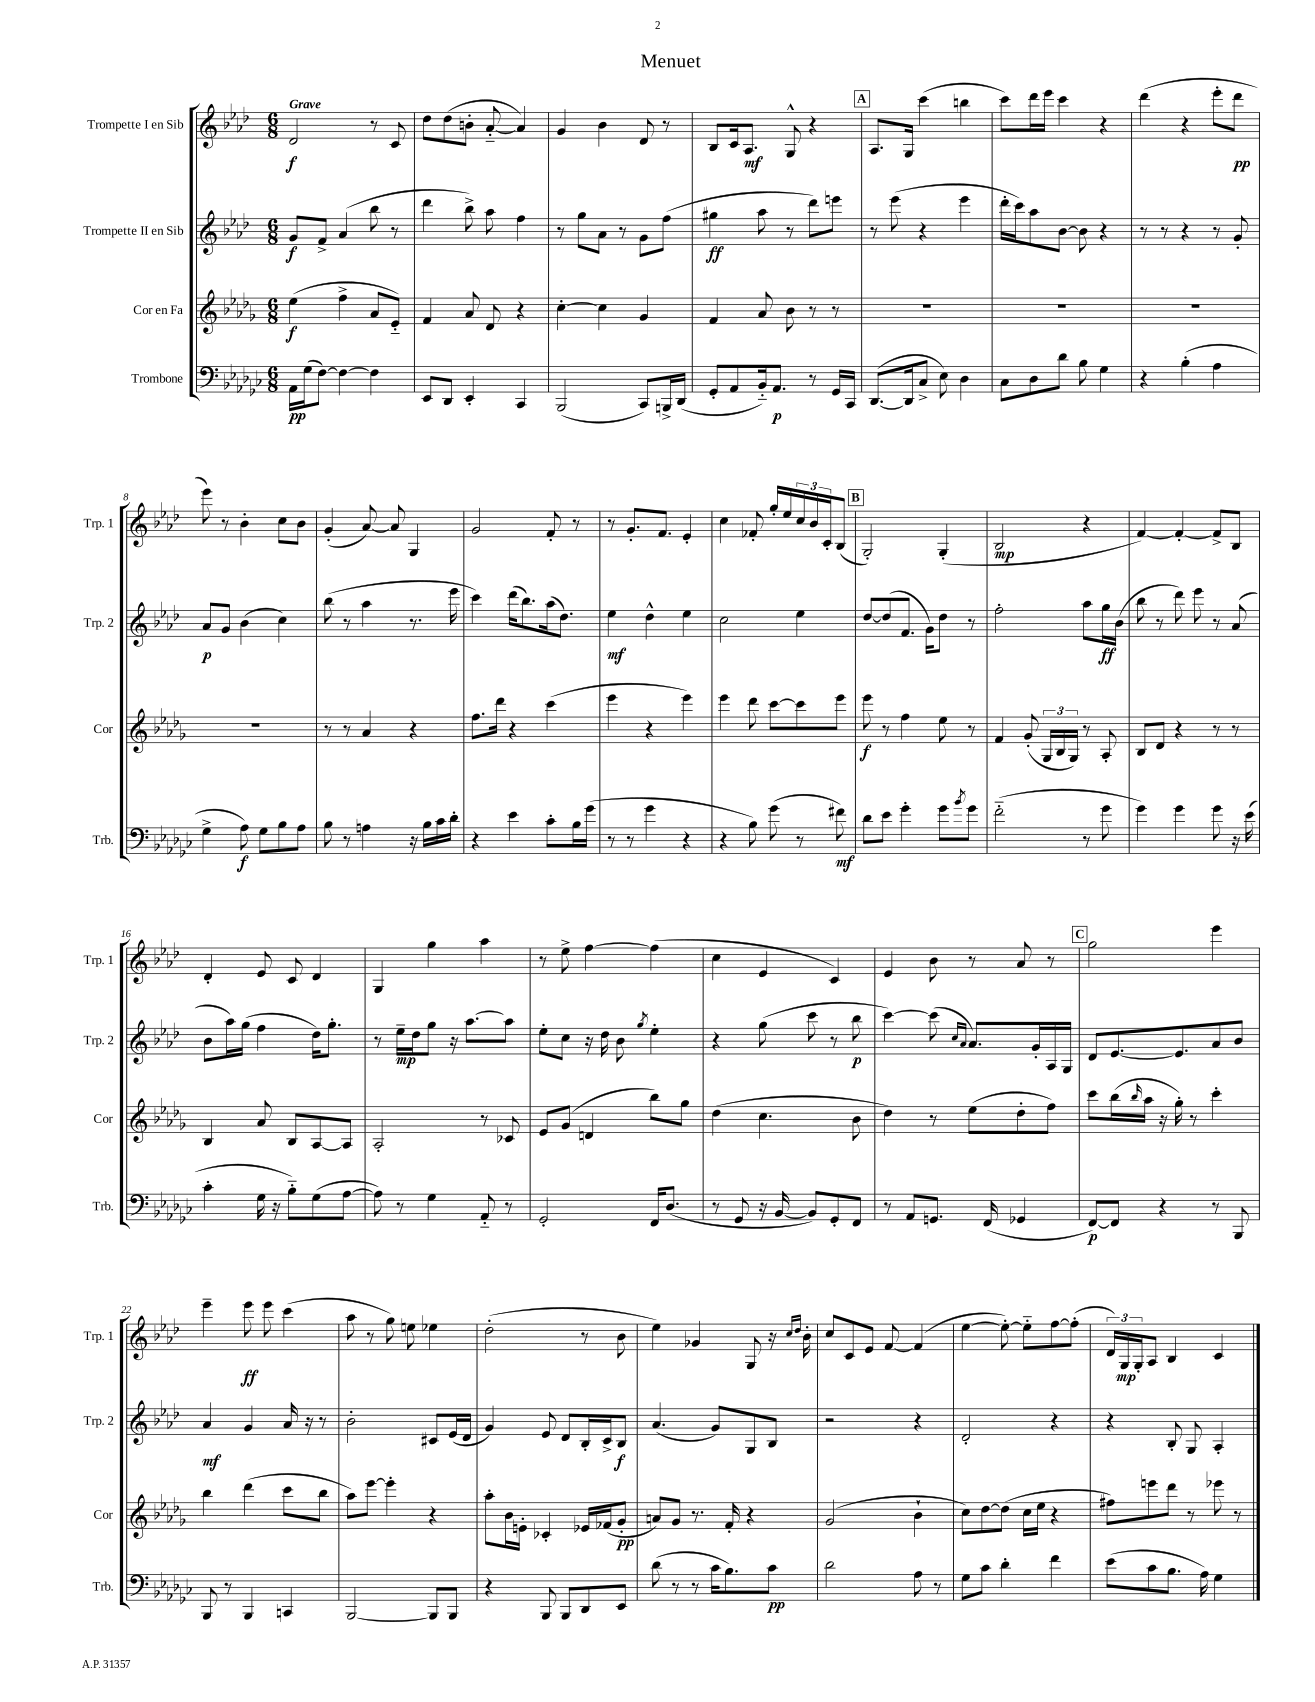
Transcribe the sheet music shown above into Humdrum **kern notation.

**kern	**kern	**kern	**kern
*staff4	*staff3	*staff2	*staff1
*clefF4	*clefG2	*clefG2	*clefG2
*k[b-e-a-d-g-c-]	*k[b-e-a-d-g-]	*k[b-e-a-d-]	*k[b-e-a-d-]
*M6/8	*M6/8	*M6/8	*M6/8
16AA-\LL	(4ee-\	8g/L	2d-/
(16G-\J	.	.	.
[8F\J)	.	8f^/J	.
4F\_	4ff^\	(4a-/	.
4F\]	8a-/L	8bb-\	8r
.	8e-'~/J)	8r	8c/
=	=	=	=
8EE-/L	4f/	4ddd-\	8dd-\L
8DD-/J	.	.	(8dd-\
4EE-'/	8a-/	8bb-^\)	8b'\J
.	8d-/	8aa-\	[8a-'~/
4CC-/	4r	4ff\	4a-/])
=	=	=	=
(2BBB-/	[4cc'\	8r	4g/
.	.	8gg\L	.
.	4cc\]	8a-\J	4b-\
.	.	8r	.
8CC-/L)	4g-/	8g\L	8d-/
16BBB^/L	.	(8ff\J	8r
(16DD-/JJ	.	.	.
=	=	=	=
8GG-'/L	4f/	4gg#\	8B-/L
8AA-/	.	.	16c/k
.	.	.	8.A-/J
16BB-'~/k)	8a-/	8aa-\	.
8.AA-/J	.	.	.
.	8b-\	8r	8G^^/
8r	8r	8ddd-\L)	4r
16GG-/LL	8r	8eee\J	.
16CC-/JJ	.	.	.
=	=	=	=
([8.DD-/L	2.r	8r	8.A-/L
.	.	(8eee-\	.
16DD-/]k	.	.	16G/Jk
8C-^/J	.	4r	(4ccc\
8E-\)	.	.	.
4D-\	.	4eee-\	4bb\
=	=	=	=
8C-\L	2.r	16ddd-'\LL	8ccc\L)
.	.	16ccc\J)	.
8D-\	.	8aa-\	16ddd-\L
.	.	.	16eee-\JJ
8d-\J	.	[8b-\J	4ccc\
8B-\	.	8b-\]	.
4G-\	.	4r	4r
=	=	=	=
4r	2.r	8r	(4ddd-\
.	.	8r	.
(4B-'\	.	4r	4r
4A-\	.	8r	8eee-'\L
.	.	8g'/	8ddd-\J
=	=	=	=
4G-^\	2.r	8a-/L	8eee-\)
.	.	8g/J	8r
8A-\)	.	(4b-\	4b-'\
8G-\L	.	.	.
8B-\	.	4cc\)	8cc\L
8A-\J	.	.	8b-\J
=	=	=	=
8B-\	8r	(8bb-\	(4g'/
8r	8r	8r	.
4A\	4a-/	4aa-\	[8a-/)
.	.	.	8a-/]
16r	4r	8.r	4G/
16B-\LL	.	.	.
16c-\	.	.	.
16d-'\JJ	.	16eee-\	.
=	=	=	=
4r	8.ff\L	4ccc\)	2g/
.	16ddd-\Jk	.	.
4e-\	4r	(16ddd-\LK	.
.	.	8.bb-\)	.
8c-'\L	(4ccc\	(16aa-\k	8f'/
.	.	8.dd-\J)	.
16B-\L	.	.	8r
(16g-\JJ	.	.	.
=	=	=	=
8r	4eee-\	4ee-\	8r
8r	.	.	8.g'/L
4g-\	4r	4dd-^^\	.
.	.	.	8.f/J
4r	4eee-\)	4ee-\	4e-'/
=	=	=	=
4r	4eee-\	2cc\	4cc\
8B-\)	8ddd-\	.	8f-'/
(8g-\	[8ccc\L	.	16gg'/LL
.	.	.	16ee-/
8r	8ccc\]	4ee-\	24cc/
.	.	.	24b-/
.	.	.	24c'/J
8f#\)	8eee-\J	.	(8B-/J
=	=	=	=
8d-\L	8eee-\	[8dd-/L	2G'/)
8e-\J	8r	(8dd-/]	.
4g-'\	4ff\	8.f/J	.
.	.	16g\LK)	.
8g-\L	8ee-\	8dd-\J	(4G'/
8qb-/	.	.	.
8g-\J	8r	8r	.
=	=	=	=
(2f'~\	4f/	2ff'\	2B-/
.	(8g-'/	.	.
.	24G-/LL	.	.
.	24B-/	.	.
.	24G-/JJ)	.	.
8r	8r	8aa-\L	4r
8g-\	8A-'/	16gg\L	.
.	.	(16b-\JJ	.
=	=	=	=
4g-\)	8B-/L	8bb-\	[4f/)
.	8d-/J	8r	.
4g-\	4r	8ddd-\)	4f'/_
.	.	8eee-\	.
8g-\	8r	8r	8f^/]L
16r	8r	(8a-/	8B-/J
(16e-\	.	.	.
=	=	=	=
4c-'\	4B-/	8b-\L	4d-'/
.	.	16aa-\L)	.
.	.	(16gg\JJ	.
16G-\	8a-/	4ff\	8e-/
16r	.	.	.
8B-'~\L)	8B-/L	.	8c/
(8G-\	[8A-/	16dd-\LK)	4d-/
.	.	8.gg'\J	.
[8A-\J	8A-/]J	.	.
=	=	=	=
8A-\])	2A-'/	8r	4G/
8r	.	16ee-~\LL	.
.	.	16dd-\J	.
4G-\	.	8gg\J	4gg\
.	.	16r	.
.	.	[8.aa-\L	.
8AA-'~/	8r	.	4aa-\
8r	8c-/	8aa-\]J	.
=	=	=	=
2GG-'/	8e-/L	8ee-'\L	8r
.	(8g-/J	8cc\J	8ee-^\
.	4d/	16r	[4ff\
.	.	16dd-\	.
.	.	8b-\	.
.	.	8qgg/	.
16FF/LK	8bb-\L)	4ee-'\	(4ff\]
(8.D-/J	.	.	.
.	8gg-\J	.	.
=	=	=	=
8r	(4dd-\	4r	4cc\
8GG-/	.	.	.
16r	4.cc\	(8gg\	4e-/
[16BB-/	.	.	.
8BB-/]L)	.	8ccc\	.
8GG-'/	.	8r	4c/)
8FF/J	8b-\	8bb-\	.
=	=	=	=
8r	4dd-\)	[4ccc\)	4e-/
8AA-/L	.	.	.
8.GG/J	8r	(8ccc\]	8b-\
.	.	16qqcc/LL	.
.	.	16qqa-/JJ	.
.	(8ee-\L	8.a-/L)	8r
(16FF/	.	.	.
4GG-/	8dd-'\	.	8a-/
.	.	16g'/L	.
.	8ff\J)	16A-/	8r
.	.	16G/JJ	.
=	=	=	=
[8FF/L)	8ccc\L	8d-/L	2gg\
8FF/]J	(16bb-\L	[8.e-/	.
.	16qqbb-/	.	.
.	16aa-\JJ	.	.
4r	16r	.	.
.	16gg-'\)	8.e-/]	.
.	8r	.	.
8r	4ccc'\	8a-/	4eee-\
8BBB-/	.	8b-/J	.
=	=	=	=
8BBB-/	4bb-\	4a-/	4eee-~\
8r	.	.	.
4BBB-/	(4ddd-\	4g/	8eee-\
.	.	.	8eee-\
4CC/	8ccc\L	16a-/	(4ccc\
.	.	16r	.
.	8bb-\J	8r	.
=	=	=	=
[2BBB-/	8aa-\L)	2b-'\	8aa-\
.	[8eee-\J	.	8r
.	4eee-'\]	.	8gg\)
.	.	.	8ee\
8BBB-/]L	4r	8c#/L	4ee-\
8BBB-/J	.	(16e-/L	.
.	.	16d-/JJ	.
=	=	=	=
4r	8aa-'\L	4g/)	(2dd-'\
.	16b-\L	.	.
.	16e'\JJ	.	.
8BBB-/	4c-'/	8e-/	.
8BBB-/L	.	8d-/L	.
8DD-/	16e-/LL	16B-'/L	8r
.	(16f-/J	16c^/J	.
8EE-/J	8g-'/J	8B-/J	8b-\
=	=	=	=
(8d-\	8a/L)	(4.a-/	4ee-\)
8r	8g-/J	.	.
8r	8.r	.	4g-/
16c-\LK	.	8g/L)	.
8.B-\)	16f'/	.	.
.	4r	8G/	8G/
8c-\J	.	8B-/J	16r
.	.	.	16qqcc/LL
.	.	.	16qqdd-/JJ
.	.	.	16b-'\
=	=	=	=
2d-\	(2g-/	2r	8cc/L
.	.	.	8c/
.	.	.	8e-/J
.	.	.	[8f/
8A-\	4b-`\	4r	(4f/]
8r	.	.	.
=	=	=	=
8G-\L	8cc\L)	2d-'/	[4ee-\
8c-\J	[8dd-\	.	.
4d-'\	(8dd-\]J	.	8ee-'\_)
.	16cc\LL	.	8ee-'~\]L
.	16ee-\JJ	.	.
4f\	4r	4r	[8ff\
.	.	.	(8ff'\]J
=	=	=	=
(8e-\L	8ff#\L)	4r	24d-/LL)
.	.	.	24G/
.	.	.	24G'/J
8c-\	8eee\	.	8A-/J
8.B-\J	8ddd-\J	8B-'/	4B-/
.	8r	8G/	.
16A-\)	.	.	.
4G-\	8eee-\	4A-'/	4c/
.	8r	.	.
==	==	==	==
*-	*-	*-	*-
